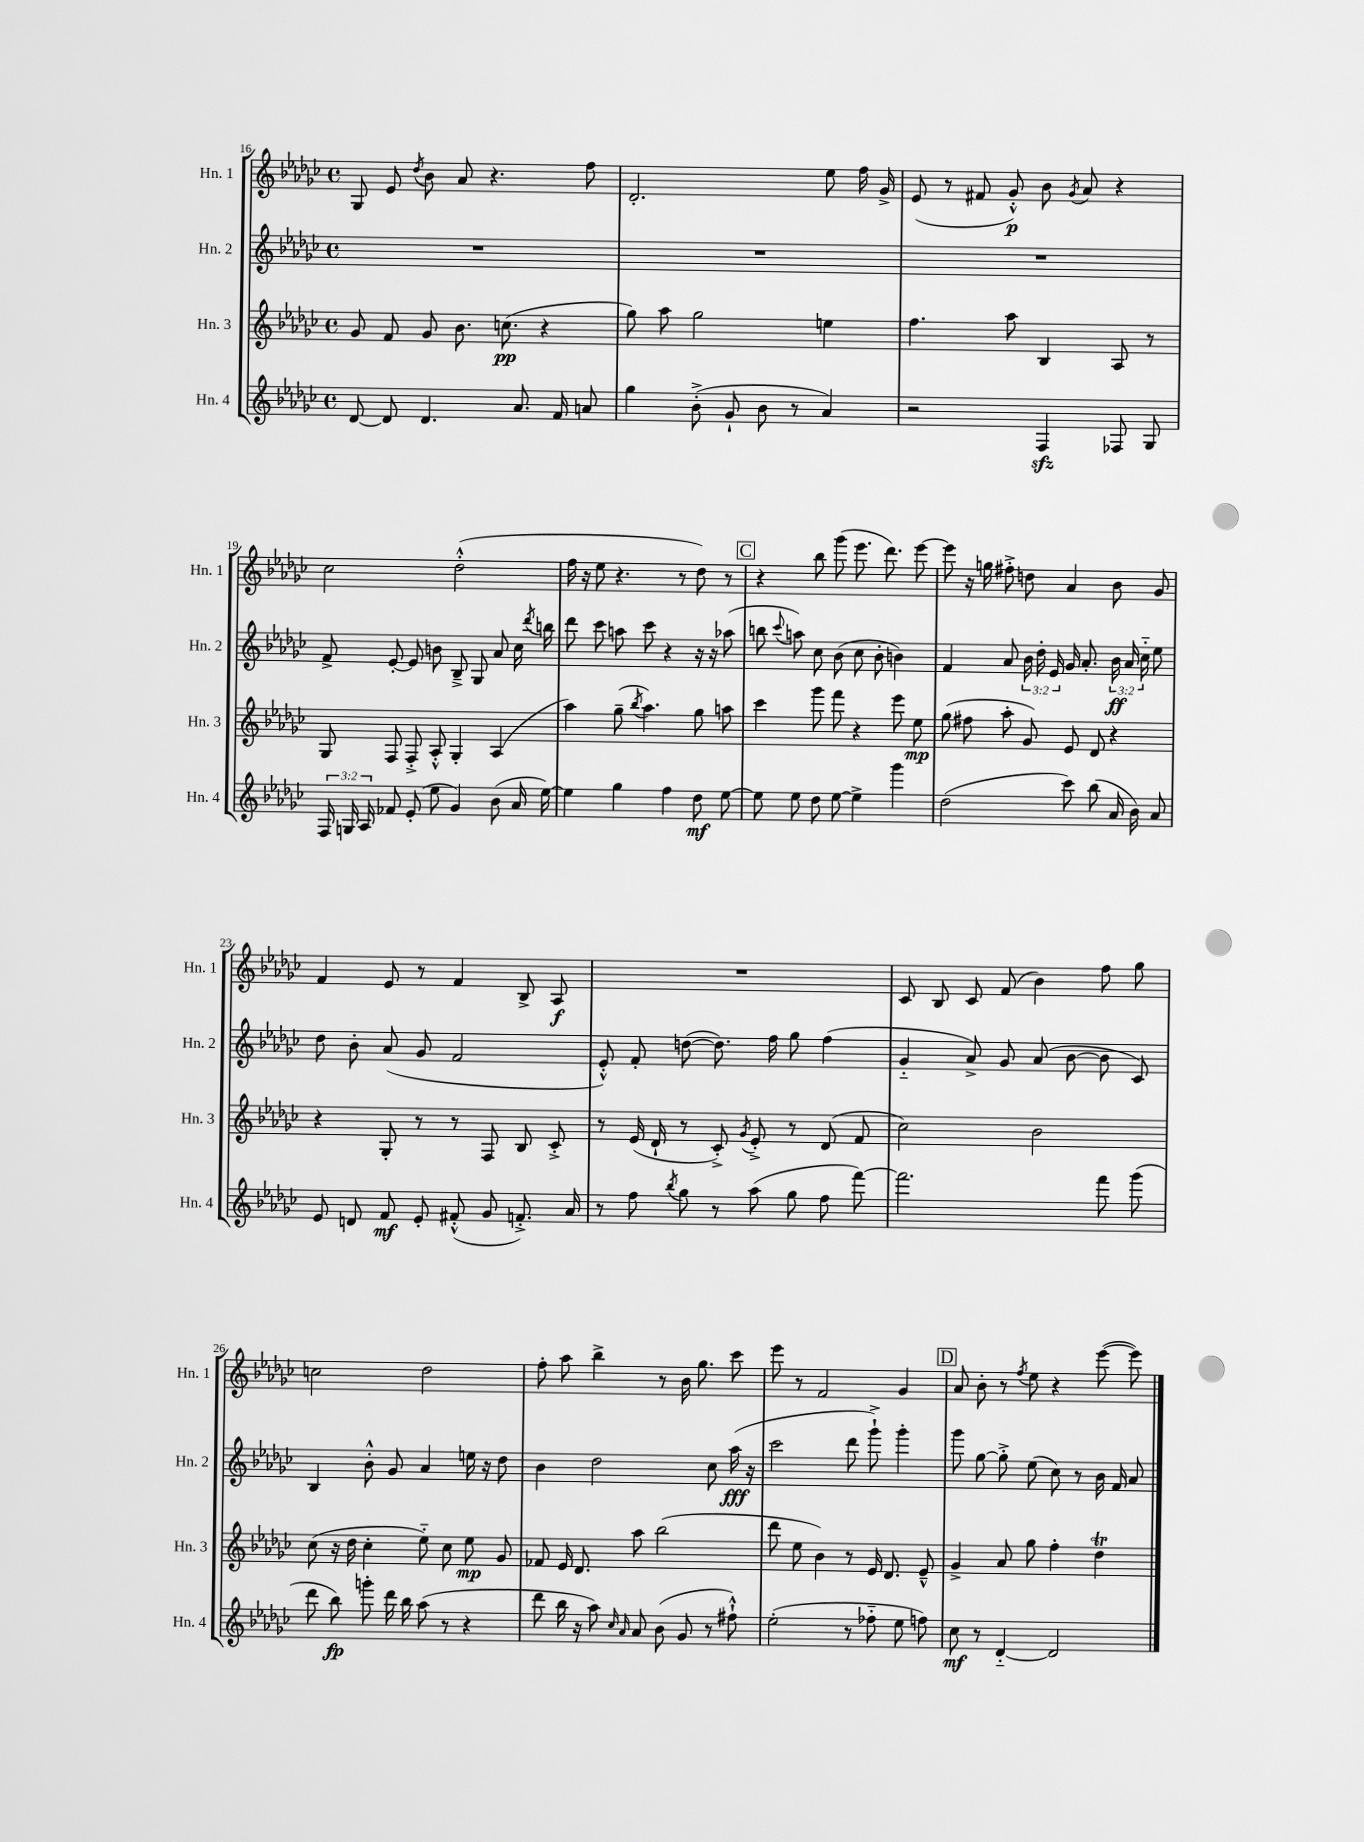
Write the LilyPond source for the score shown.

<<
\new StaffGroup <<
\new Staff = "s0" \with { instrumentName = "Hn. 1" shortInstrumentName = "Hn. 1" } {
    \clef treble \key ges \major \defaultTimeSignature \time 4/4
    \autoBeamOff ges8 ees'8 \acciaccatura { des''8 } bes'8 aes'8 r4. f''8 |
    des'2.-. ees''8 f''16 ges'16-> |
    ees'8( r8 fis'8 ges'8-.-^\p) bes'8 \acciaccatura { ges'8 } aes'8 r4 |
    ces''2 des''2-.-^( |
    f''16 r16 ees''8 r4. r8 des''8) r8 |
    \mark \markup { \box "C" } r4 bes''8 ges'''8( ees'''8. des'''8.) ees'''8~ |
    ees'''8 r16 g''16 fis''8-.-> d''8 aes'4 bes'8 ges'8 |
    f'4 ees'8 r8 f'4 bes8-> aes8\f |
    R1 |
    ces'8 bes8 ces'8 f'8( bes'4) f''8 ges''8 |
    c''2 des''2 |
    f''8-. aes''8 bes''4-> r8 bes'16 ges''8. ces'''8 |
    ees'''8 r8 f'2 ges'4 |
    \mark \markup { \box "D" } aes'8 bes'8-. r8 \acciaccatura { f''8 } ees''8 r4 ees'''8~( ees'''8) \bar "|." |
}
\new Staff = "s1" \with { instrumentName = "Hn. 2" shortInstrumentName = "Hn. 2" } {
    \clef treble \key ges \major \defaultTimeSignature \time 4/4 \override Staff.TupletNumber.text = #tuplet-number::calc-fraction-text
    \autoBeamOff R1 |
    R1 |
    R1 |
    f'8-> ees'8~-. ees'8 b'8 bes8---> ges8 aes'8 ces''16 \acciaccatura { des'''8 } b''16 |
    des'''8 ces'''8 a''8 ces'''8 r4 r16 r16 aes''8( |
    \mark \markup { \box "C" } b''8 \appoggiatura { ces'''8 } a''8) ces''8 bes'8( ces''8 bes'8-. b'4) |
    f'4 aes'8 \tuplet 3/2 { bes'16 des''16-. ees'16 } ges'16 aes'8.-. \tuplet 3/2 { bes'16\ff aes'16 ces''16-_ } ees''8 |
    des''8 bes'8-. aes'8( ges'8 f'2 |
    ees'8-.-^) f'8-. d''8~( d''8.) f''16 ges''8 f''4( |
    ges'4-_ aes'8->) ges'8 aes'8( bes'8~ bes'8 ces'8) |
    bes4 bes'8-.-^ ges'8 aes'4 e''16 r16 des''8 |
    bes'4 des''2 ces''8 aes''16\fff( r16 |
    ces'''2 des'''8 ges'''8-!->) ges'''4-. |
    \mark \markup { \box "D" } ges'''8 ges''8~ ges''8-.-> ees''8( ces''8) r8 bes'16 f'16 aes'8 \bar "|." |
}
\new Staff = "s2" \with { instrumentName = "Hn. 3" shortInstrumentName = "Hn. 3" } {
    \clef treble \key ges \major \defaultTimeSignature \time 4/4
    \autoBeamOff ges'8 f'8 ges'8 bes'8. c''8.\pp( r4 |
    ges''8) aes''8 ges''2 e''4 |
    f''4. aes''8 bes4 aes8 r8 |
    ges8 f8 f8-.-> aes8-.-^ ges4-. aes4( |
    aes''4) ges''8--( \acciaccatura { bes''8 } aes''4.) ges''8 a''8 |
    \mark \markup { \box "C" } ces'''4 ges'''8 f'''8 r4 ees'''8 ees''8\mp |
    ges''8( fis''8 aes''8-. ges'8) ees'8 des'8 r4 |
    r4 ges8-. r8 r8 f8 bes8 ces'8-.-> |
    r8 ees'16( des'16-! r8 ces'8-.->) \acciaccatura { ges'8 } ees'8-.-> r8 des'8( f'8 |
    ces''2) bes'2 |
    ces''8( r16 des''16 ces''4-. ees''8-_) ces''8 ees''8\mp ges'8 |
    fes'8 ees'16 des'8. aes''8 bes''2( |
    des'''8 ees''8 bes'4) r8 ees'16 des'8. ees'8---^ |
    \mark \markup { \box "D" } ges'4-> aes'8 ges''8 f''4-. des''4\trill \bar "|." |
}
\new Staff = "s3" \with { instrumentName = "Hn. 4" shortInstrumentName = "Hn. 4" } {
    \clef treble \key ges \major \defaultTimeSignature \time 4/4 \override Staff.TupletNumber.text = #tuplet-number::calc-fraction-text
    \autoBeamOff des'8~ des'8 des'4. aes'8. f'16 a'8 |
    ges''4 bes'8-.->( ges'8-! bes'8 r8 aes'4) |
    r2 f4\sfz fes8 ges8 |
    \tuplet 3/2 { f16 g16 aes16 } fes'8 ees'8-.( ees''8 ges'4) bes'8( aes'16 ees''16~) |
    ees''4 ges''4 f''4 des''8\mf ees''8~ |
    \mark \markup { \box "C" } ees''8 ees''8 des''8 ees''8~ ees''4-> ges'''4 |
    des''2( ces'''8) bes''8( aes'16 bes'16) aes'8 |
    ees'8 d'8 f'8\mf ees'8-. fis'8-.-^( ges'8 f'8.-.->) aes'16 |
    r8 f''8 \acciaccatura { bes''8 } ges''8 r8 aes''8( ges''8 f''8 f'''8~) |
    f'''2. f'''8 ges'''8( |
    des'''8 bes''8\fp) g'''8-. des'''16 bes''16 aes''8( r8 r4 |
    des'''8 bes''16 r16 aes''8) \grace { ces''16 aes'16 } aes'8 bes'8( ges'8 r8 fis''8-!-^) |
    ees''2-.( r8 fes''8-_ ees''8 f''8) |
    \mark \markup { \box "D" } ces''8\mf r8 des'4~-_ des'2 \bar "|." |
}
>>
>>
\layout { \context { \Score currentBarNumber = #16 } }
